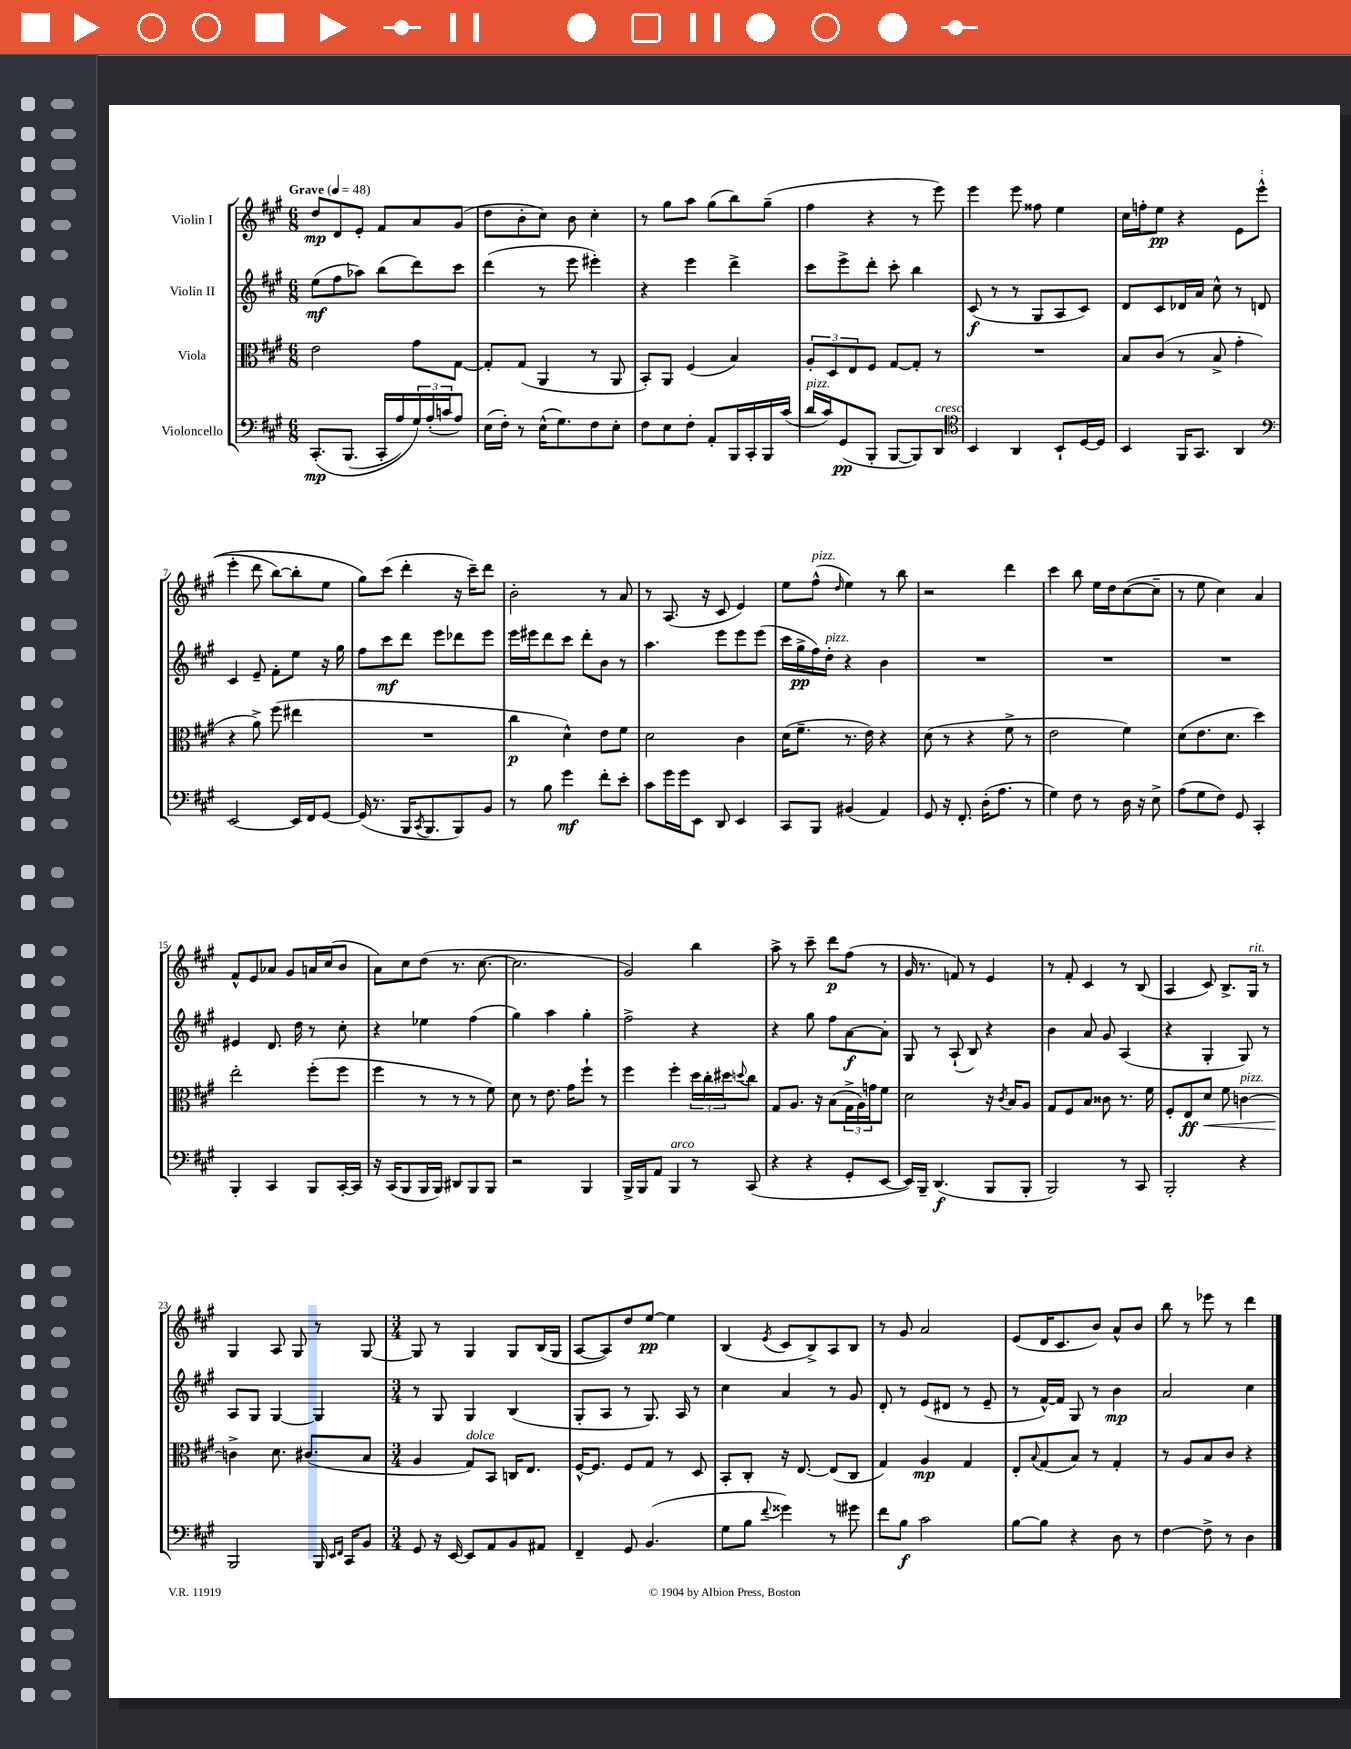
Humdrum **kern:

**kern	**kern	**kern	**kern
*staff4	*staff3	*staff2	*staff1
*clefF4	*clefC3	*clefG2	*clefG2
*k[f#c#g#]	*k[f#c#g#]	*k[f#c#g#]	*k[f#c#g#]
*M6/8	*M6/8	*M6/8	*M6/8
*MM48	*MM48	*MM48	*MM48
&(8.CC#'	2e	(8ee	8dd
.	.	8ff#	8d
(8.BBB	.	.	.
.	.	8aa-)	8e'
16CC#'	.	(8bb	8f#
16A)	.	.	.
24G#&)	8g#	8ddd)	8a
(24A'	.	.	.
24c	.	.	.
8A)	[8G#	8ccc#	(8g#
=	=	=	=
(16E	8G#']	(4ddd	8dd
16F#')	.	.	.
8r	(8G#	.	8b'
(16E^^	4AA	8r	8cc#)
8.G#)	.	.	.
.	.	8eee	8b
8F#	8r	4eee#')	4cc#'
8E'	8AA	.	.
=	=	=	=
8F#	8BB')	4r	8r
8E	8AA	.	8gg#
8F#'	(4F#	4eee	8aa
8AA'	.	.	(8gg#
16BBB	4B)	4ddd^	8bb)
16CC#'	.	.	.
16BBB	.	.	(8gg#~
(16c#	.	.	.
=	=	=	=
16d	12A'	8ccc#	4ff#
16c#)	.	.	.
.	12D	.	.
(8GG#	.	8eee^	.
.	12E	.	.
8BBB'	8F#	8ddd'	4r
[8BBB	[8G#	8ccc#'	.
8BBB])	8G#']	4bb	8r
8DD	8r	.	8eee)
=	=	=	=
*clefC4	*	*	*
4BB	2.r	(8c#	4eee
.	.	8r	.
4AA	.	8r	8eee
.	.	8G#	8ff##
8BB`	.	8A	4ee
[16D	.	8c#)	.
16D]	.	.	.
=	=	=	=
4BB	8B	8d	16cc#
.	.	.	16ff'
.	(8c#	8c#	8ee
16FF#	8r	16d-	4r
8.GG#	.	16a	.
.	8B^	8cc#^^	.
4AA	4g#'	8r	8e
.	.	8d	&((8eee^^
=	=	=	=
*clefF4	*	*	*
[2EE	4r	4c#	4eee'
.	8a^)	8e~	8ddd
.	(8ff#	8f#'	[8bb)
16EE]	4ee#	8ee	8bb']
16FF#	.	.	.
[8GG#	.	16r	8ee
.	.	16gg#	.
=	=	=	=
(16GG#]	2.r	8ff#	8gg#&)
8.r	.	.	.
.	.	8ccc#	(8ccc#
16BBB	.	8ddd	4ddd'
8qCC#	.	.	.
8.BBB	.	.	.
.	.	8eee	.
8BBB)	.	8ddd-	16r
.	.	.	16ccc#~)
8BB	.	8eee	8ddd
=	=	=	=
8r	4cc#	16eee	2b'
.	.	16eee#	.
8B	.	8ddd	.
4g#	4d^^)	8ccc#	.
.	.	8ddd'	.
8f#'	8e	8b	8r
8e'	8f#	8r	8a
=	=	=	=
8c#	2d	4.aa	8r
16g#	.	.	(8.A
16g#	.	.	.
8EE	.	.	.
.	.	.	16r
8DD	.	8eee	8c#
4EE	4c#	8eee	4e)
.	.	(8eee	.
=	=	=	=
8CC#	(16d	16ccc#	8ee
.	8.f#~	16gg#^	.
8BBB	.	16ff#)	(8ff#^^
.	.	16dd'	.
.	.	.	16qqdd
(4BB#	8.r	4r	4ee)
.	16e)	.	.
4AA)	4r	4b	8r
.	.	.	8bb
=	=	=	=
8GG#	(8d	2.r	2r
16r	8r	.	.
8.FF#'	.	.	.
.	4r	.	.
(16D'	.	.	.
8.A	.	.	.
.	8f#^	.	4ddd
8r	8r	.	.
=	=	=	=
4G#)	2e	2.r	4ccc#
8F#	.	.	8bb
8r	.	.	16ee
.	.	.	16dd
16D	4f#)	.	([8cc#
16r	.	.	.
8E^	.	.	8cc#~]
=	=	=	=
(8A	(8d	2.r	8r
8G#	8.e	.	8ee
8F#)	.	.	4cc#)
.	8.d	.	.
8GG#	.	.	.
4CC#'	4dd)	.	4a
=	=	=	=
4BBB'	2ee'	4e#	8f#^^
.	.	.	8e
4CC#	.	8.d	8a-
.	.	.	8g#
.	.	16dd	.
8BBB	(8ff#'	8r	16a
.	.	.	(16cc#
[16CC#'	8ff#	8cc#'	8b
16CC#]	.	.	.
=	=	=	=
16r	4ff#	4r	8a)
(16CC#	.	.	.
8BBB	.	.	8cc#
16BBB	8r	4ee-	(8dd
16BBB)	.	.	.
8DD#	8r	.	8.r
8BBB	8r	(4ff#	.
.	.	.	[8.cc#
8BBB	8f#)	.	.
=	=	=	=
2r	8d	4gg#)	2.cc#]
.	8r	.	.
.	8.e	4aa	.
.	16g#	.	.
4BBB	8ff#`	4gg#'	.
.	8r	.	.
=	=	=	=
16BBB^	4ff#	2ff#^	2g#)
16BBB	.	.	.
8AA	.	.	.
4BBB	4ff#'	.	.
8r	24dd	4r	4bb
.	24cc#'	.	.
.	24dd#	.	.
.	8qqdd	.	.
(8CC#	8cc#	.	.
=	=	=	=
4r	8G#	4r	8aa^
.	8.A	.	8r
4r	.	8gg#	8ccc#~
.	16r	.	.
.	(8B	8ff#	8ddd
8GG#'	24G#^	[8a	(8ff#
.	24A)	.	.
.	24g	.	.
[8EE	8f#	8a']	8r
=	=	=	=
16EE])	2d	8G#	16g#
16BBB~	.	.	8.r
(4.DD	.	8r	.
.	.	(8A`	8f)
.	.	8B)	8r
8BBB	16r	4r	4e
.	8qc#	.	.
.	16B	.	.
8BBB'	8A	.	.
=	=	=	=
2BBB)	8G#	4b	8r
.	8F#	.	8f#'
.	8B	8a	4c#
.	8c##	8g#	.
8r	8.r	(4A	8r
8CC#	.	.	(8B
.	16f#	.	.
=	=	=	=
2BBB'	8F#'	4r	4A
.	8E	.	.
.	8d	4G#'	8c#)
.	8f#	.	8.B^
4r	[4c	8G#)	.
.	.	.	16G#
.	.	8r	8r
=	=	=	=
2BBB	4c^]	8A	4G#
.	.	8G#	.
.	8.d	[4G#	8A
.	.	.	8G#
.	(8.c#	.	.
16BBB	.	4G#]	8r
16qqEE	.	.	.
16qqFF#	.	.	.
16CC#	.	.	.
8BB	8B	.	[8G#
=	=	=	=
*M3/4	*M3/4	*M3/4	*M3/4
8GG#	4A	8r	8G#]
16r	.	8G#	8r
[16EE	.	.	.
8EE]	8G#)	4G#	4G#
8AA	8BB	.	.
8BB	16C	(4B	8G#
.	8.E	.	.
8AA#	.	.	(16B
.	.	.	16G#
=	=	=	=
4FF#~	[16F#^^	8G#'	[8A
.	8.F#]	.	.
.	.	8A	8A])
8GG#	8F#	8r	8dd
(4.BB	8G#	8.G#)	[8ee
.	8r	.	4ee]
.	.	16A	.
.	8D	8r	.
=	=	=	=
8G#	8BB'	4cc#	(4B
8B	8C#'	.	.
8qqf#	.	.	8qe
4g##)	16r	4a	8c#
.	[8.E	.	.
.	.	.	8B^)
8r	(8E]	8r	8A
8g#	8C#	8g#	8B
=	=	=	=
8f#	4G#)	8d'	8r
8B	.	8r	8g#
2c#	4A	(8e	2a
.	.	8d#	.
.	4G#	8r	.
.	.	8e~	.
=	=	=	=
[8B	8E'	8r	(8e
.	8qqB	.	.
8B]	(8G#	[16f#^^)	16d
.	.	16f#]	8.c#
4r	8B)	8G#	.
.	8r	8r	8b)
8D	4G#'	4b	8a^^
8r	.	.	8b
=	=	=	=
[4F#	8r	2a	8bb
.	8A	.	8r
8F#^]	8B	.	8eee-
8r	8c#	.	8r
4D	4r	4cc#	4ddd
==	==	==	==
*-	*-	*-	*-
